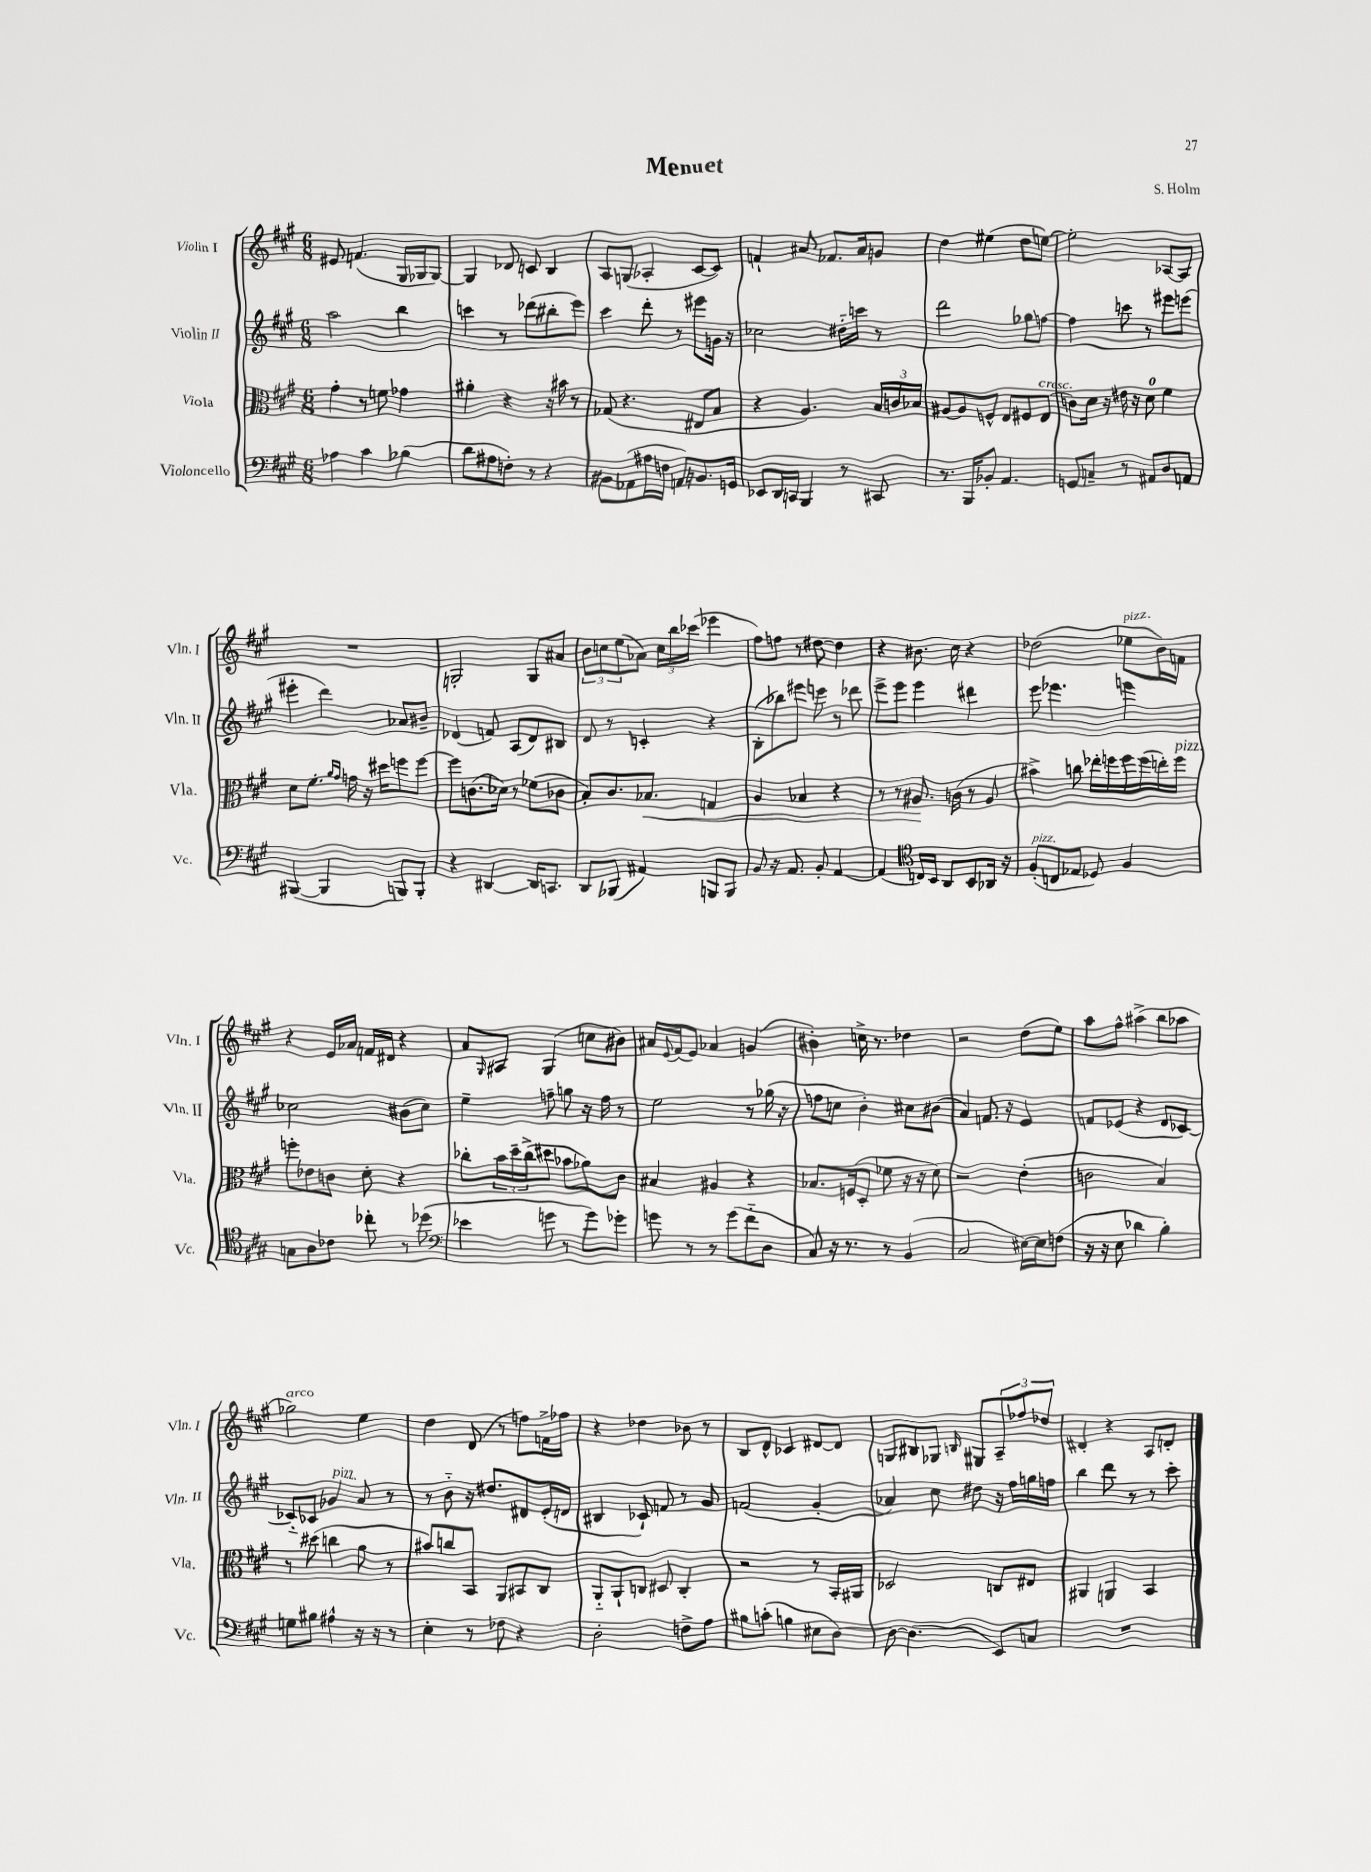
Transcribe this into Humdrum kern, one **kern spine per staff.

**kern	**kern	**dynam	**kern	**kern
*part4	*part3	*part3	*part2	*part1
*staff4	*staff3	*staff3	*staff2	*staff1
*I"Violoncello	*I"Viola	*	*I"Violin II	*I"Violin I
*I'Vc.	*I'Vla.	*	*I'Vln. II	*I'Vln. I
*clefF4	*clefC3	*	*clefG2	*clefG2
*k[f#c#g#]	*k[f#c#g#]	*	*k[f#c#g#]	*k[f#c#g#]
*M6/8	*M6/8	*	*M6/8	*M6/8
=1	=1	=1	=1	=1
4A-X\	4g#'\	.	2aa\	8e#X/
.	.	.	.	(4.fn/
4c#\	8r	.	.	.
.	8fn\	.	.	.
(4B-X\	4g-X\	.	4bb\	16G#/LL
.	.	.	.	16G-X/J
.	.	.	.	[8G-/J)
=2	=2	=2	=2	=2
8d\L	4a#X'\	.	4cccn\	4G-/]
8A#X\	.	.	.	.
8Fn'\J)	4r	.	8r	8d-X/
8r	.	.	(8ddd-X\L	8cn/
4r	16r	.	8bb#X'\	4B/
.	16b#X\	.	.	.
.	8r	.	8eee\J)	.
=3	=3	=3	=3	=3
8BB#X\L	(8G-X/	.	4ccc#\	8A/L
(8AA-X\	4.r	.	.	(8Gn/J
16A#X\L	.	.	8ddd'\	4A-X'/
16Fn\JJ	.	.	.	.
8AAn/L)	.	.	8r	.
8.BBn/	8E#X/L	.	8eee#X\L	[8c#/L
.	8B/J	.	16gn\Jk	8c#/J])
16GGn/Jk	.	.	16r	.
=4	=4	=4	=4	=4
8EE-X/L	4r	.	2cc-X\	4fn`/
16DD/L	.	.	.	.
16CCn/JJ	.	.	.	.
4BBB/	4.A/)	.	.	8a#X/
.	.	.	.	8.f-X/L
8r	.	.	16dd#X\LL	.
.	.	.	16cccn\JJ	16a#/k
8CC#X/	24B/LL	.	8r	8gn/J
.	24cn/	.	.	.
.	24B-X/JJ	.	.	.
=5	=5	=5	=5	=5
8.r	[8A#X/L	.	2ddd\	4dd\
.	8A#/]	.	.	.
16BBB/KL	.	.	.	.
8BB-X'/J	8Fn^^/J	.	.	(4ee#X\
4.AA/	8E/L	.	.	.
.	8F#X/	.	8gg-X\L	8dd\L
!	!LO:TX:a:i:t=cresc.	!	!	!
.	(8E/J	.	[8ffn\J	[8een\J)
=6	=6	=6	=6	=6
8GGn/L	8cn\L)	.	4ff\]	2ee'\]
8Cn~/J	16d\Jk	.	.	.
.	16r	.	.	.
8r	16e#X\	.	8cccn\	.
.	16r	.	.	.
8AA#X/L	8d\	.	8r	.
8D/	4f#\	.	8eee#X\L	[8A-X/L
8AAn/J	.	.	(8eeen\J	8A-/J]
!!LO:LB:g=z
=7	=7	=7	=7	=7
([4BBB#X/	8d\L	.	4eee#X'\	2.r
.	8.f#'\J	.	.	.
4BBB#/]	.	.	4ddd\)	.
.	16qqa/LL	.	.	.
.	16qqg#/JJ	.	.	.
.	16gn\	.	.	.
.	16r	.	.	.
.	16dd#X\KL	.	.	.
8BBBn/L)	8ffn\	.	8a-X/L	.
8BBB'/J	[8ff\J	.	8b#X~/J	.
=8	=8	=8	=8	=8
4r	8ff\L]	.	(4d-X/	2Gn'/
.	(8.cn\	.	.	.
[4DD#X/	.	.	8fn/)	.
.	16d-X\Jk)	.	.	.
.	8r	.	(8A/L	.
16DD#/KL]	(8f-X\L	.	8d-/)	8G/L
8.CCn/J	.	.	.	.
.	8c-X\J	.	8B#X/J	8a#X/J
=9	=9	=9	=9	=9
8DD/L	8B'/L)	.	8d/	12b\L
.	.	.	.	12ccn\
(8BBB-X/J	8.c#/	.	8r	.
.	.	.	.	(12ee\
4AA#X/)	.	.	4cn'/	8a-X\J)
!	!	!LO:HP:b	!	!
.	8.B-X/J	<	.	.
.	.	.	.	24cc\LL
.	.	.	.	24bb\
.	.	.	.	(24ccc-X\JJ
8BBBn/L	4Gn/	.	4r	4eee-X\
8BBB/J	.	.	.	.
=10	=10	=10	=10	=10
8BB/	4A/	.	(8B'\L	8ff#\L)
16r	.	.	8bb-X\)	8ffn\J
8.AA/	.	.	.	.
.	4B-X/	.	8eee#X\J	8r
8BB'/	.	.	8eeen\	[8dd#X\
[4AA/	4r	.	8r	4dd#\]
.	.	.	8ddd-X\	.
=11	=11	=11	=11	=11
(4AA/]	8r	.	8eee^\L	4r
.	8r	.	8eee\J	.
*clefC4	*	*	*	*
16Cn/LL)	8.A#X/	.	4eee\	8.b#X\
16BB/JJ	.	.	.	.
8AA/L	.	.	.	.
.	(16cn\	[	.	16cc#\
8BB/	8r	.	4ddd#X\	4r
16AA-X/Jk	8A#/	.	.	.
16r	.	.	.	.
=12	=12	=12	=12	=12
!LO:TX:a:i:t=pizz.	!	!	!	!
(8F#'/L	4b#X^\)	.	8eee\	(2dd-X\
8Cn/	.	.	4.eee-X\	.
8E-X/J	8ccn\	.	.	.
8D-X/)	16ee-X'\LL	.	.	.
.	16ffn\	.	.	.
!	!	!	!	!LO:TX:a:i:t=pizz.
4F#/	16ff\	.	4eeen\	8ee-X\L
.	(16ff\	.	.	.
.	16een'\)	.	.	16b\L)
!	!LO:TX:a:i:t=pizz.	!	!	!
.	16ff\JJ	.	.	16fn\JJ
!!LO:LB:g=z
=13	=13	=13	=13	=13
8Gn\L	8ffn'\L	.	2cc-X\	4r
8A\	8e-X\	.	.	.
8c-X\J	8cn\J	.	.	16e/LL
.	.	.	.	16a-X/JJ
8cc-X'\	8d'\	.	.	16fn/LL
.	.	.	.	16d#X/JJ
8r	4r	.	(8b#X\L	4r
(8dd-X\	.	.	8cc-\J)	.
=14	=14	=14	=14	=14
*clefF4	*	*	*	*
4e-X\	8cc-X'\L	.	4ee~\	8a/L
.	.	.	.	16qqG#/
.	24b\L	.	.	8A#X/J
.	24dd~\	.	.	.
.	(24cc-^\J	.	.	.
8gn\	8dd#X\J	.	8ffn~\	(4G#/
8r	8b-X\L	.	8ggn\	.
8g\L)	8a-X\)	.	16r	8ccn\L
.	.	.	16ff\	.
8g-X'\J	8c#\J	.	8r	8b#X\J)
=15	=15	=15	=15	=15
8gn\	4B#X/	.	2ee\	16a#X/LL
.	.	.	.	8qqe/
.	.	.	.	(16f#/J
8r	.	.	.	8e/J)
8r	4A#X/	.	.	4a-X/
(8g\L	.	.	.	.
8f#\	4r	.	8r	(4gn/
8D\J	.	.	(16gg-X\	.
.	.	.	16r	.
=16	=16	=16	=16	=16
8C#/)	8.B-X/L	.	8ffn\L	4b#X'\)
16r	.	.	8ccn\J	.
8.r	(16Fn/k	.	.	.
.	8D'/J	.	4b'\)	16ccn^\
.	.	.	.	8.r
8r	8f-X\	.	.	.
(4BB/	16r	.	8cc#X\L	4dd-X\
.	16r	.	.	.
.	8d\)	.	(8b#X\J	.
=17	=17	=17	=17	=17
2C#/	2r	.	4a/)	2r
.	.	.	8.fn/	.
.	.	.	16r	.
[16E#X\LL)	(4e'\	.	4e/	(8dd\L
16E#\J]	.	.	.	.
(8Fn\J	.	.	.	8ee\J)
=18	=18	=18	=18	=18
16r	2cn\	.	8fn/L	8aa\L
16r	.	.	.	.
8E\	.	.	(8e-X/J	8ff#^^\J
4d-X\	.	.	4r	(4aa#X^\
4B'\)	4B/)	.	8d/L	8bb\L
.	.	.	[8c-X/J)	8aa-X\J
!!LO:LB:g=z
=19	=19	=19	=19	=19
!	!	!	!	!LO:TX:a:i:t=arco
8Gn\L	8r	.	8c-X/L]	2gg-X\)
8B#X\J	(8dd#X\	.	8c-X/J	.
!	!	!	!LO:TX:a:i:t=pizz.	!
4A#X^^\	4ccn\	.	4g-X/	.
16r	8a\	.	8a/	4ee\
16r	.	.	.	.
8r	8r	.	8r	.
=20	=20	=20	=20	=20
4E'\	8b#X/L)	.	8r	4dd\
.	8ccn/	.	8b\	.
8r	8BB/J	.	16r	(8d/
.	.	.	8.dd#X/L	.
8F-X\	8AA/L	.	.	8r
4r	8BB#X/	.	8d#X/	8ffn\L)
.	8C#/J	.	(16e'/L	16fn^\L
.	.	.	16dn/JJ	16ff-X\JJ
=21	=21	=21	=21	=21
2D'\	8AA/L	.	4B#X/	4r
.	8AA`/	.	.	.
.	8Cn/J	.	8c-X`/)	4dd-X\
.	8D#X/	.	8fn/	.
8Fn^\L	4C'/	.	8r	8b-X\
8A\J	.	.	8g#/	8r
=22	=22	=22	=22	=22
8B#X\L	2r	.	(2fn/	8B/L
(8cn'\J	.	.	.	8d^^/J
4Bn\	.	.	.	4c-X/
8E#X\L	8r	.	4g#'/	[8d#X/L
[8D\J)	16BB'/LL	.	.	8d#/J]
.	16AA#X/JJ	.	.	.
=23	=23	=23	=23	=23
8D\_	2D-X/	.	4a-X/)	8Gn/L
(4.D\]	.	.	.	8B#X/
.	.	.	8cc#\	8G-X/J
.	.	.	.	16qqBn/
.	.	.	8dd#X\	8G#X/L
8EE/L)	8Cn/L	.	16r	12A~/
.	.	.	16ff#\LL	.
.	.	.	.	12ff-X/
8Cn/J	8E#X/J	.	16ggn\	.
.	.	.	.	12dd-X/J
.	.	.	16ffn\JJ	.
=24	=24	=24	=24	=24
2.r	4AA#X/	.	4bb\	4d#X'/
.	4AAn/	.	8ddd\	4r
.	.	.	8r	.
.	4BB/	.	8r	8A/L
.	.	.	8ccc#'\	8dn'/J
==	==	==	==	==
*-	*-	*-	*-	*-
